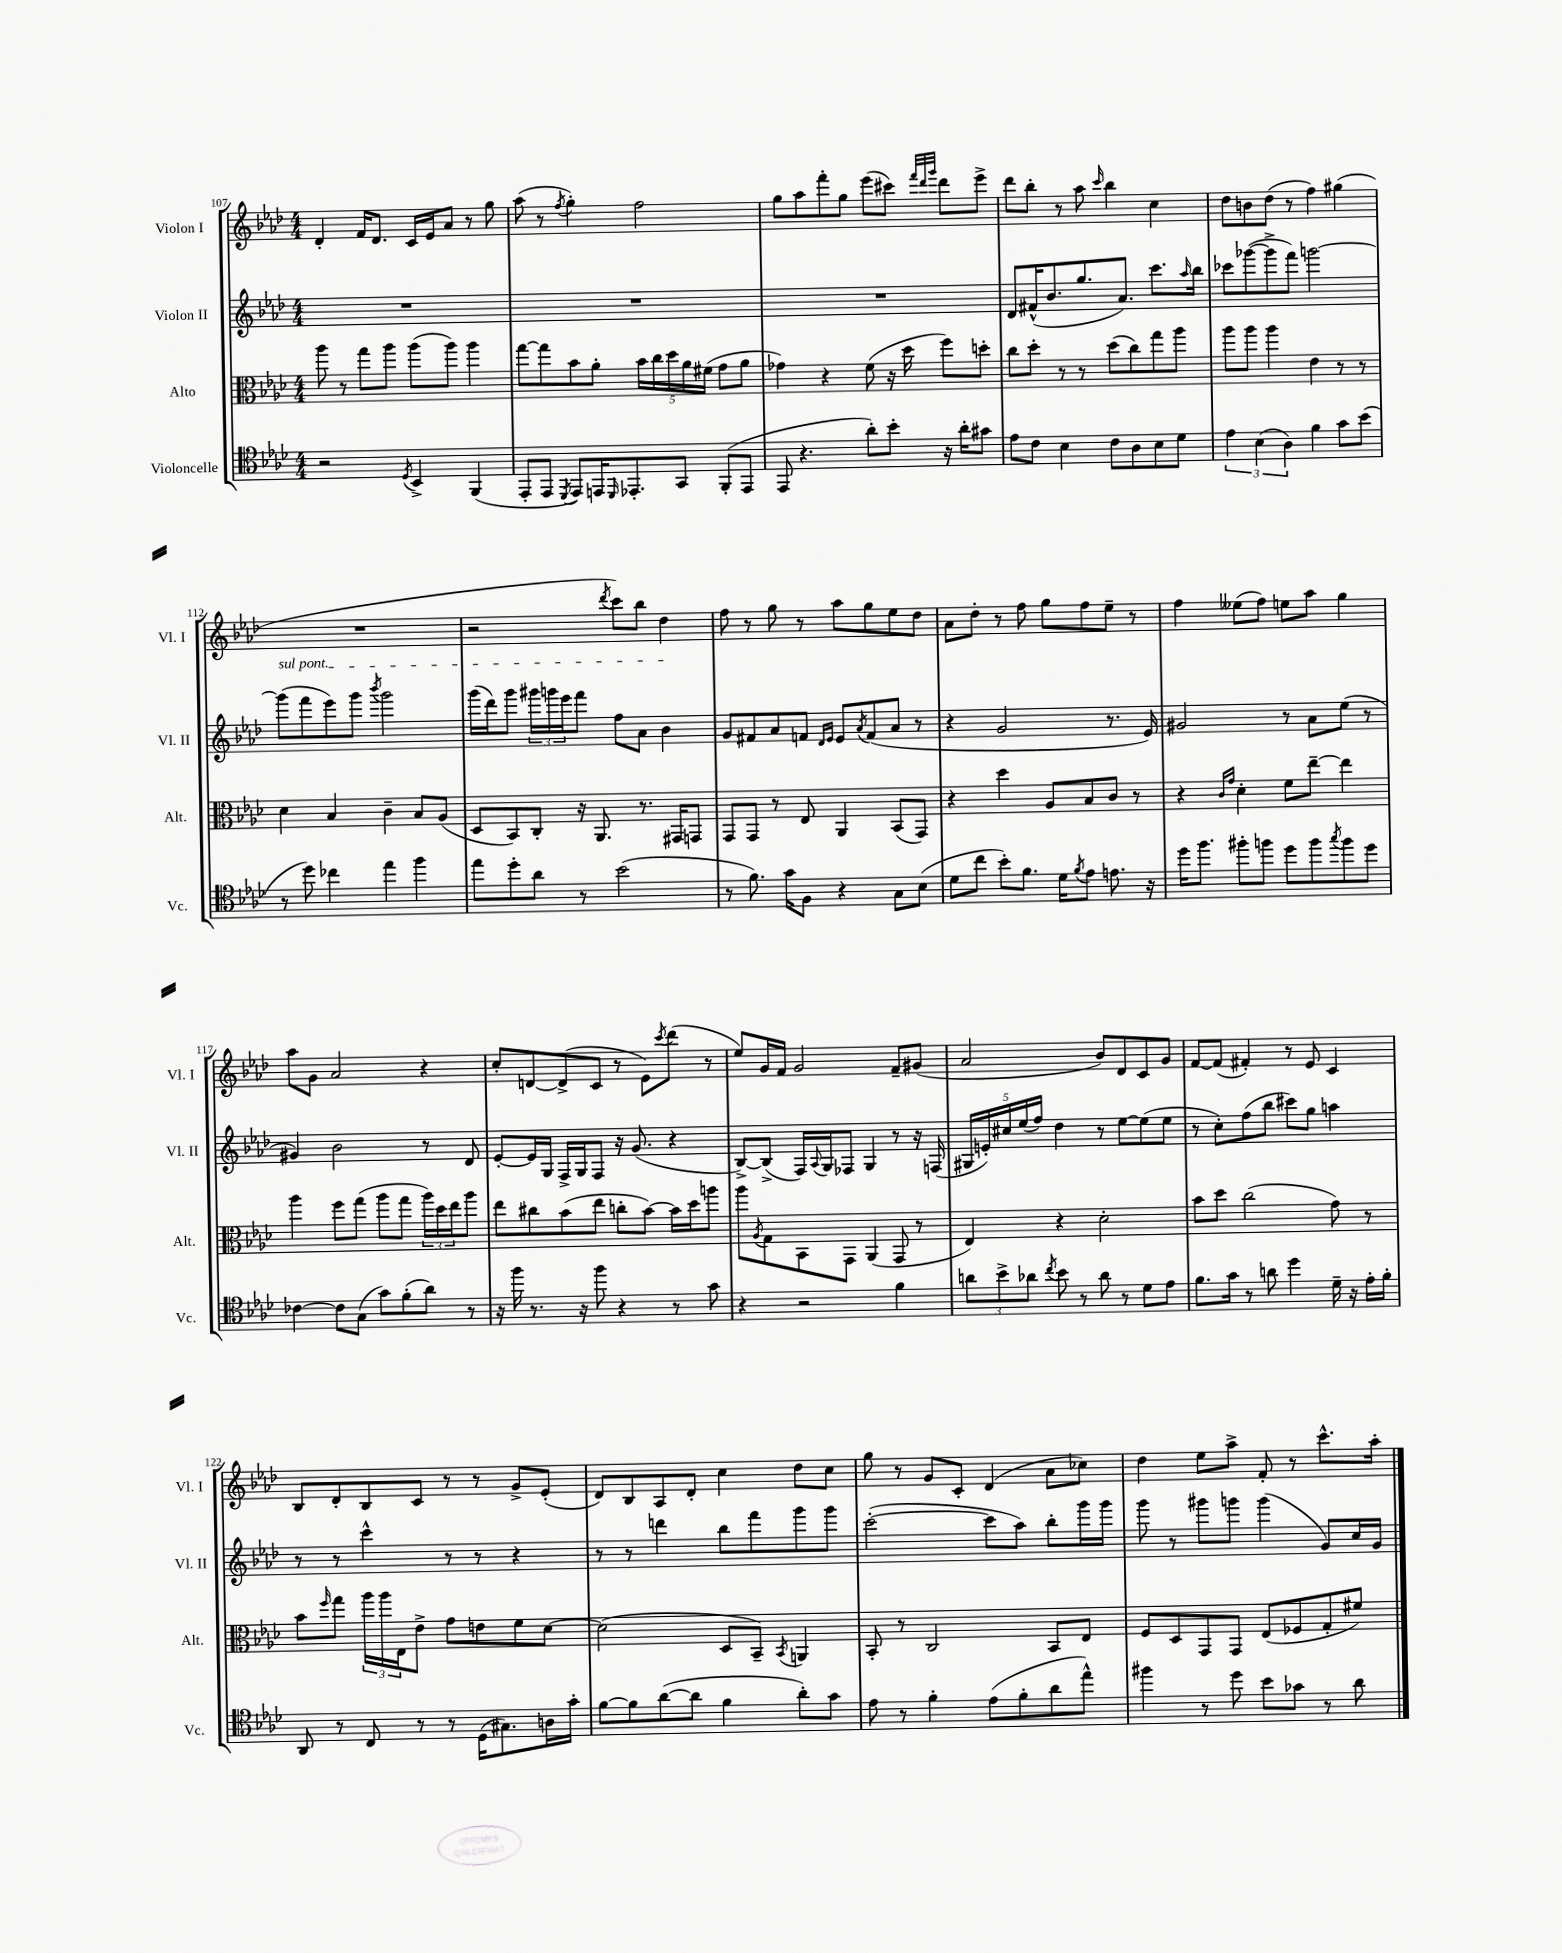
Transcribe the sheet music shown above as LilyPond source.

<<
\new StaffGroup <<
\new Staff = "s0" \with { instrumentName = "Violon I" shortInstrumentName = "Vl. I" } {
    \clef treble \key aes \major \numericTimeSignature \time 4/4
    des'4-. f'16 des'8. c'16 ees'16 aes'8 r8 g''8 |
    aes''8( r8 \acciaccatura { f''8 } g''4-.) f''2 |
    g''8 aes''8 f'''8-. g''8 ees'''8( cis'''8) \grace { f'''32 des'''32 g'''32 } des'''8 ees'''8-> |
    des'''8 bes''8-. r8 aes''8 \grace { c'''16 } bes''4 c''4 |
    des''8 b'8 des''8( r8 f''4) gis''4( |
    R1 |
    r2 \acciaccatura { des'''8 } c'''8) bes''8 des''4 |
    f''8 r8 g''8 r8 aes''8 g''8 ees''8 des''8 |
    aes'8 des''8-. r8 f''8 g''8 f''8 ees''8-- r8 |
    f''4 eeses''8( f''8) e''8 aes''8 g''4 |
    aes''8 g'8 aes'2 r4 |
    c''8-. d'8~ d'8->( c'8 r8 ees'8) \acciaccatura { c'''8 } des'''8( r8 |
    ees''8) g'16 f'16 g'2 f'8-- gis'8( |
    aes'2 bes'8) des'8 c'8 g'8 |
    f'8~ f'8( fis'4-.) r8 ees'8 c'4 |
    bes8 des'8-. bes8 c'8 r8 r8 g'8-> ees'8-.( |
    des'8) bes8 aes8 des'8-. c''4 des''8 c''8 |
    g''8 r8 g'8 c'8-. des'4( aes'8 ces''8) |
    des''4 ees''8 aes''8-> f'8-. r8 c'''8.-^ aes''16-. \bar "|." |
}
\new Staff = "s1" \with { instrumentName = "Violon II" shortInstrumentName = "Vl. II" } {
    \clef treble \key aes \major \numericTimeSignature \time 4/4
    R1 |
    R1 |
    R1 |
    des'8 fis'16-^( bes'8. g''8. aes'8.) c'''8. \grace { aes''16 } bes''16 |
    ces'''8 ges'''8~( ges'''8-> f'''8) g'''2~ |
    \once \override TextSpanner.bound-details.left.text = \markup { \italic "sul pont." } g'''8\startTextSpan( f'''8 ees'''8) g'''8 \acciaccatura { bes'''8 } g'''2 |
    g'''16( des'''16) g'''8 \tuplet 3/2 { gis'''16 g'''16 ees'''16 } f'''8 f''8 aes'8 bes'4\stopTextSpan |
    g'8 fis'8 aes'8 f'8 \grace { des'16 ees'16 } ees'8 \acciaccatura { aes'8 } f'8( aes'8 r8 |
    r4 g'2 r8. ees'16) |
    gis'2 r8 aes'8 ees''8( r8 |
    gis'4) bes'2 r8 des'8 |
    ees'8~-. ees'16 g16 f16-> g16 f8 r16 g'8.( r4 |
    bes8~->) bes8->( f16) \appoggiatura { aes8 } g16 fes8 g4 r8 r16 f16( |
    \tuplet 5/4 { gis16 e'16-.) cis''16 ees''16( f''16) } des''4 r8 ees''8~ ees''8( ees''8 |
    r8 c''8-.) f''8( bes''8 cis'''8) g''8 a''4 |
    r8 r8 c'''4-^ r8 r8 r4 |
    r8 r8 d'''4 bes''8 f'''8 g'''8 g'''8 |
    c'''2~-.( c'''8 aes''8) bes''8-. g'''16 g'''16 |
    g'''8 r8 gis'''8 g'''8 g'''4( g'8) c''16 g'16 \bar "|." |
}
\new Staff = "s2" \with { instrumentName = "Alto" shortInstrumentName = "Alt." } {
    \clef alto \key aes \major \numericTimeSignature \time 4/4
    aes''8 r8 g''8 aes''8 aes''8( aes''8) aes''4 |
    g''8~ g''8 bes'8 aes'8-. \tuplet 5/4 { bes'16 c''16 des''16 aes'16 fis'16( } g'8 aes'8 |
    ges'4) r4 f'8( r16 des''16 f''8) d''8-. |
    c''8 des''8-. r8 r8 des''8( c''8) g''8 aes''8 |
    aes''8 aes''8 aes''4 ees'4 r8 r8 |
    des'4 bes4 c'4-- bes8 aes8( |
    des8 bes,8) c8-. r16 aes,8. r8. gis,16 g,8 |
    g,8 g,8 r8 ees8 aes,4 bes,8( g,8) |
    r4 des''4 aes8 bes8 c'8 r8 |
    r4 \grace { c'16 g'16 } des'4-. f'8 ees''8~-- ees''4 |
    aes''4 f''8 g''8( aes''8 g''8 \tuplet 3/2 { aes''16) des''16 ees''16 } aes''8 |
    ees''8 cis''8 bes'8( ees''8 c''8-. bes'8~) bes'16 des''16 a''8 |
    aes''8 \acciaccatura { aes8 } g8 bes,8 g,8 aes,4( g,8 r8 |
    ees4) r4 des'2-. |
    bes'8 des''8 c''2( g'8) r8 |
    bes'8 \grace { f''16 } g''8 \tuplet 3/2 { aes''16 aes''16 ees16 } ees'8-> g'8 e'8 f'8 des'8~ |
    des'2( des8 bes,8--) \acciaccatura { bes,8 } a,4 |
    bes,8-. r8 c2 bes,8 ees8 |
    f8 des8 g,8 g,8 ees8( fes8 g8-. fis'8) \bar "|." |
}
\new Staff = "s3" \with { instrumentName = "Violoncelle" shortInstrumentName = "Vc." } {
    \clef tenor \key aes \major \numericTimeSignature \time 4/4
    r2 \acciaccatura { des8 } bes,4-> f,4( |
    ees,8-. ees,8 \acciaccatura { des,8 } ees,8) e,16 \grace { des,16 } ees,8.-. g,8 f,8-.( ees,8 |
    ees,8 r4. aes'8-.) bes'8-. r16 aes'16-. gis'8 |
    ees'8 c'8 bes4 c'8 aes8 bes8 des'8 |
    \tuplet 3/2 { ees'4 bes4( aes4) } f'4 g'8 bes'8( |
    r8 des''8) ces''4 ees''4 f''4 |
    ees''8 des''8-. aes'8 r8 bes'2( |
    r8 f'8.) g'16 f8 r4 g8 bes8( |
    des'8 c''8 bes'8-.) f'8. des'16 \acciaccatura { f'8 } ees'8 e'8. r16 |
    des''16 f''8. fis''8-. f''8 des''8 f''8 \acciaccatura { g''8 } f''8 des''8 |
    ces'4~ ces'8 g8( g'8) f'8-.( aes'8) r8 |
    r16 f''16 r8. r16 f''8 r4 r8 g'8 |
    r4 r2 f'4 |
    \tuplet 3/2 { a'8 bes'8-> aes'8 } \acciaccatura { c''8 } bes'8 r8 aes'8 r8 des'8 ees'8 |
    f'8. g'16 r8 a'8 des''4 des'16-- r16 ees'16-. f'16-. |
    aes,8 r8 c8 r8 r8 des16( gis8.) a16 g'16-. |
    f'8~ f'8 aes'8~( aes'8 f'4 aes'8-.) g'8 |
    ees'8 r8 f'4-. ees'8( f'8-. aes'8 ees''8-^) |
    fis''4 r8 des''8 bes'8 ges'8 r8 aes'8 \bar "|." |
}
>>
>>
\layout { \context { \Score currentBarNumber = #107 } }
